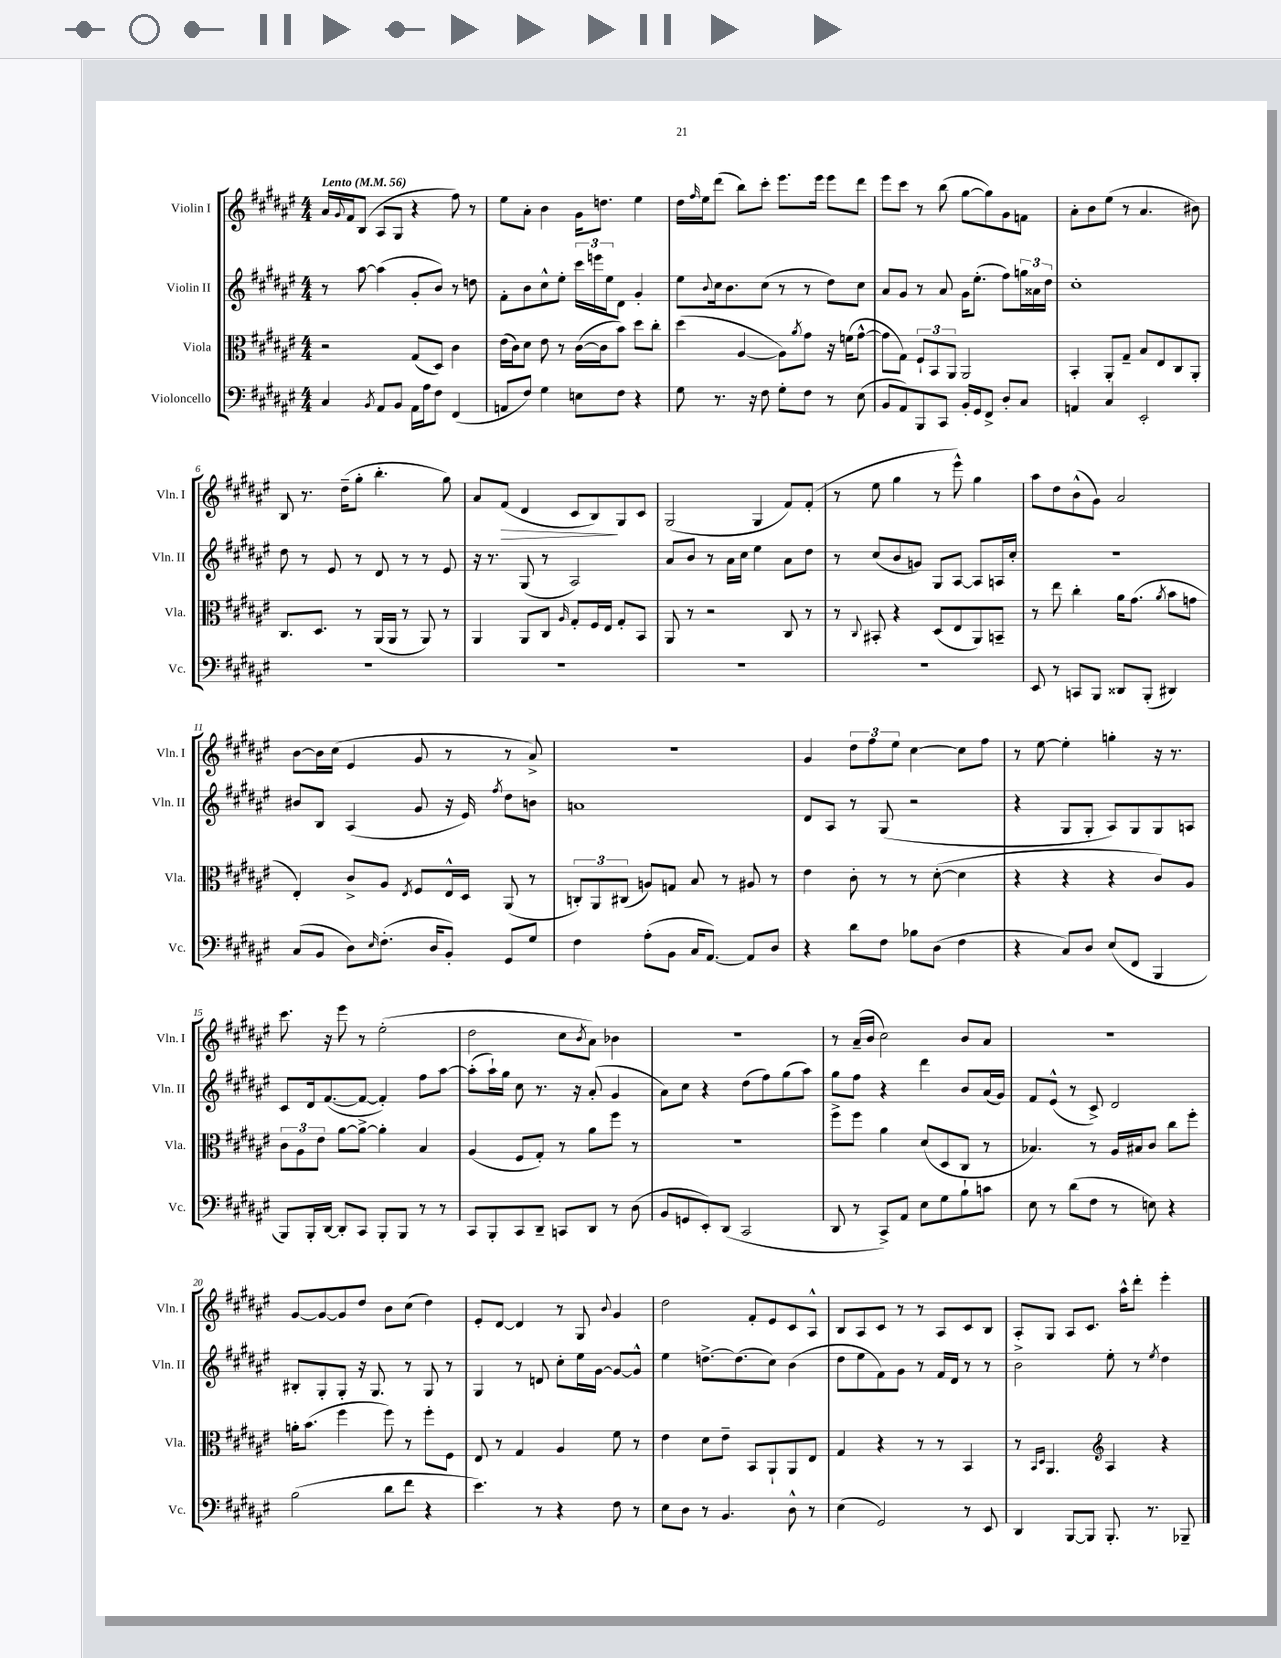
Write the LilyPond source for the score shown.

<<
\new StaffGroup <<
\new Staff = "s0" \with { instrumentName = "Violin I" shortInstrumentName = "Vln. I" } {
    \clef treble \key fis \major \numericTimeSignature \time 4/4 \tempo "Lento" 4 = 56
    ais'16 \appoggiatura { gis'8 } fis'16 b8( ais8 gis8 r4 fis''8) r8 |
    eis''8 ais'8-. b'4 gis'16 d''8. eis''4 |
    dis''16 \grace { fis''16 } eis''16 dis'''8( b''8) cis'''8-. eis'''8. eis'''16 eis'''8 dis'''8 |
    eis'''8 cis'''8 r8 b''8( gis''8~ gis''8) gis'8 f'8 |
    ais'8-. b'8 eis''8( r8 ais'4. bis'8) |
    b8 r8. dis''16--( gis''8-. b''4.-. gis''8) |
    ais'8 fis'8\>( dis'4 cis'8 b8\!) gis8 cis'8 |
    gis2( gis4 fis'8) fis'8-.( |
    r8 eis''8 gis''4 r8 eis'''8-^) gis''4 |
    ais''8 dis''8 b'8-^( gis'8) ais'2 |
    b'8~ b'16 cis''16( eis'4 gis'8 r8 r8 ais'8->) |
    R1 |
    gis'4 \tuplet 3/2 { dis''8 fis''8 eis''8 } cis''4~ cis''8 fis''8 |
    r8 eis''8~ eis''4-. g''4-. r16 r8. |
    cis'''8. r16 eis'''8 r8 eis''2-.( |
    dis''2 cis''8 \acciaccatura { b'8 } ais'8) bes'4 |
    R1 |
    r8 ais'16--( b'16 cis''2) b'8 ais'8 |
    r1 |
    gis'8~ gis'8~ gis'8 dis''8 b'8 cis''8( dis''4) |
    eis'8-. dis'8~ dis'4 r8 gis8 \appoggiatura { b'8 } gis'4 |
    dis''2 fis'8-. eis'8 cis'8 ais8-^ |
    b8 ais8 cis'8 r8 r8 ais8 cis'8 b8 |
    ais8-. gis8 ais8 cis'8. ais''16-^ dis'''8-. eis'''4-. \bar "|." |
}
\new Staff = "s1" \with { instrumentName = "Violin II" shortInstrumentName = "Vln. II" } {
    \clef treble \key fis \major \numericTimeSignature \time 4/4
    r8 ais''8~ ais''4( gis'8-. b'8) r8 d''8 |
    fis'8-. b'8 cis''8-^ eis''8-. \tuplet 3/2 { cis'''16 e'''16 eis''16 } dis'8 gis'4-. |
    eis''8 \appoggiatura { b'8 } cis''16 b'8. cis''8( r8 r8 dis''8) cis''8 |
    ais'8 gis'8 r8 ais'8 gis'16 eis''8.-.( fis''8) \tuplet 3/2 { g''16 aisis'16 dis''16 } |
    cis''1-. |
    dis''8 r8 eis'8 r8 dis'8 r8 r8 eis'8 |
    r16 r8. gis8( r8 ais2) |
    ais'8 b'8 r8 ais'16 cis''16 eis''4 ais'8 dis''8 |
    r8 cis''8( b'8 g'8) gis8 ais8~ ais8 a16 cis''16-. |
    r1 |
    bis'8 b8 ais4( gis'8 r16 eis'16) \acciaccatura { fis''8 } dis''8 b'8 |
    a'1 |
    dis'8 ais8 r8 gis8( r2 |
    r4 gis8 gis8-. ais8) gis8 gis8 a8 |
    cis'8 dis'16 fis'8.~( fis'8~ fis'4-.) fis''8 ais''8~ |
    ais''8-.( ais''16-!) gis''16 cis''8 r8. r16 ais'8-.( gis'4 |
    ais'8) cis''8 r4 dis''8( fis''8) gis''8( ais''8) |
    gis''8 fis''8 r4 dis'''4 b'8 ais'16( gis'16) |
    fis'8 eis'8-^( r8 cis'8->) dis'2 |
    bis8-. gis8-. gis8-. r16 gis8. r8 gis8 r8 |
    gis4 r8 d'8 cis''8-. eis''16 gis'16~ gis'8~ gis'8-^ |
    eis''4 d''8.~-> d''8.( cis''8) b'4( |
    dis''8 eis''8 fis'8) gis'8 r8 fis'16 dis'16 r8 r8 |
    b'2-> eis''8-. r8 \acciaccatura { eis''8 } dis''4 \bar "|." |
}
\new Staff = "s2" \with { instrumentName = "Viola" shortInstrumentName = "Vla." } {
    \clef alto \key fis \major \numericTimeSignature \time 4/4
    r2 gis8( dis8) cis'4 |
    eis'16( cis'16) dis'8 eis'8 r8 cis'16~( cis'16 b'8) dis''8 cis''8-. |
    dis''4( ais4~ ais8) \acciaccatura { ais'8 } gis'8 r16 f'16( gis'8~-^ |
    gis'8 gis8) \tuplet 3/2 { fis8-! b,8 ais,8 } ais,2 |
    b,4-. ais,8-. gis8-- b8 eis8 cis8 ais,8-. |
    cis8. dis8. r8 ais,16( ais,16 r8 ais,8) r8 |
    ais,4 ais,8 cis8 \grace { ais16 } gis8-. fis16 eis16 gis8-. b,8 |
    ais,8 r8 r2 cis8 r8 |
    r8 \appoggiatura { cis8 } bis,8-. r4 dis8( eis8 ais,8) b,8-- |
    r8 eis''8 cis''4-. ais'16 gis'8.( \acciaccatura { ais'8 } b'8 g'8 |
    eis4-.) cis'8-> ais8 \acciaccatura { eis8 } fis8 eis16-^ dis16 ais,8( r8 |
    \tuplet 3/2 { c8-.) ais,8 cis8( } a8) g8 b8 r8 ais8 r8 |
    eis'4 cis'8-. r8 r8 dis'8~-.( dis'4 |
    r4 r4 r4 cis'8) ais8 |
    \tuplet 3/2 { cis'8 ais8 eis'8 } ais'8~ ais'8~-> ais'4-. b4 |
    ais4( fis8 gis8-.) r8 ais'8 fis''8 r8 |
    R1 |
    fis''8-> fis''8 ais'4 dis'8( dis8 cis8 r8 |
    bes4.) r8 ais16 bis16 cis'8 cis''8 fis''8-. |
    a'16-. b'8.( fis''4 fis''8) r8 fis''8-. fis8 |
    eis8 r8 gis4 ais4 fis'8 r8 |
    eis'4 dis'8 eis'8-- b,8 ais,8-! ais,8 eis8 |
    gis4 r4 r8 r8 b,4 |
    r8 \grace { b,16 dis16 } ais,4. \clef treble ais4 r4 \bar "|." |
}
\new Staff = "s3" \with { instrumentName = "Violoncello" shortInstrumentName = "Vc." } {
    \clef bass \key fis \major \numericTimeSignature \time 4/4
    cis4 \acciaccatura { b,8 } ais,8 b,8 ais,16 ais16 fis8 fis,4( |
    a,8 fis8) gis4 e8 fis8 r4 |
    gis8 r8. r16 fis8 gis8-. fis8 r8 eis8( |
    b,8 ais,8) b,,8 cis,8 b,16-. gis,16 fis,8-> dis8-. cis8 |
    a,4 cis4 eis,2-. |
    R1 |
    R1 |
    R1 |
    R1 |
    eis,8 r8 c,8 b,,8 disis,8 b,,8-.( dis,4) |
    cis8( b,8 dis8) \grace { eis16 } fis8.-.( dis16 b,8-.) gis,8 gis8 |
    fis4 ais8-.( b,8 cis16 ais,8.~) ais,8 dis8 |
    r4 dis'8 fis8 bes8 dis8( fis4 |
    r4 cis8) dis8 eis8( fis,8 b,,4 |
    b,,8) b,,16-. dis,16~ dis,8-. cis,8 b,,8-. b,,8 r8 r8 |
    cis,8 b,,8-. cis,8 dis,8-- c,8 dis,8 r8 dis8( |
    b,8 g,8 eis,8-.) dis,8( cis,2 |
    dis,8 r8 cis,8->) ais,8 eis8 gis8 b8-! c'8 |
    eis8 r8 dis'8( fis8 r8 e8) r4 |
    b2( dis'8 fis'8 r4 |
    eis'4.) r8 r4 fis8 r8 |
    eis8 dis8 r8 b,4. dis8-^ r8 |
    eis4( gis,2) r8 eis,8 |
    dis,4 b,,8~ b,,8 b,,8.-. r8. bes,,8-- \bar "|." |
}
>>
>>
